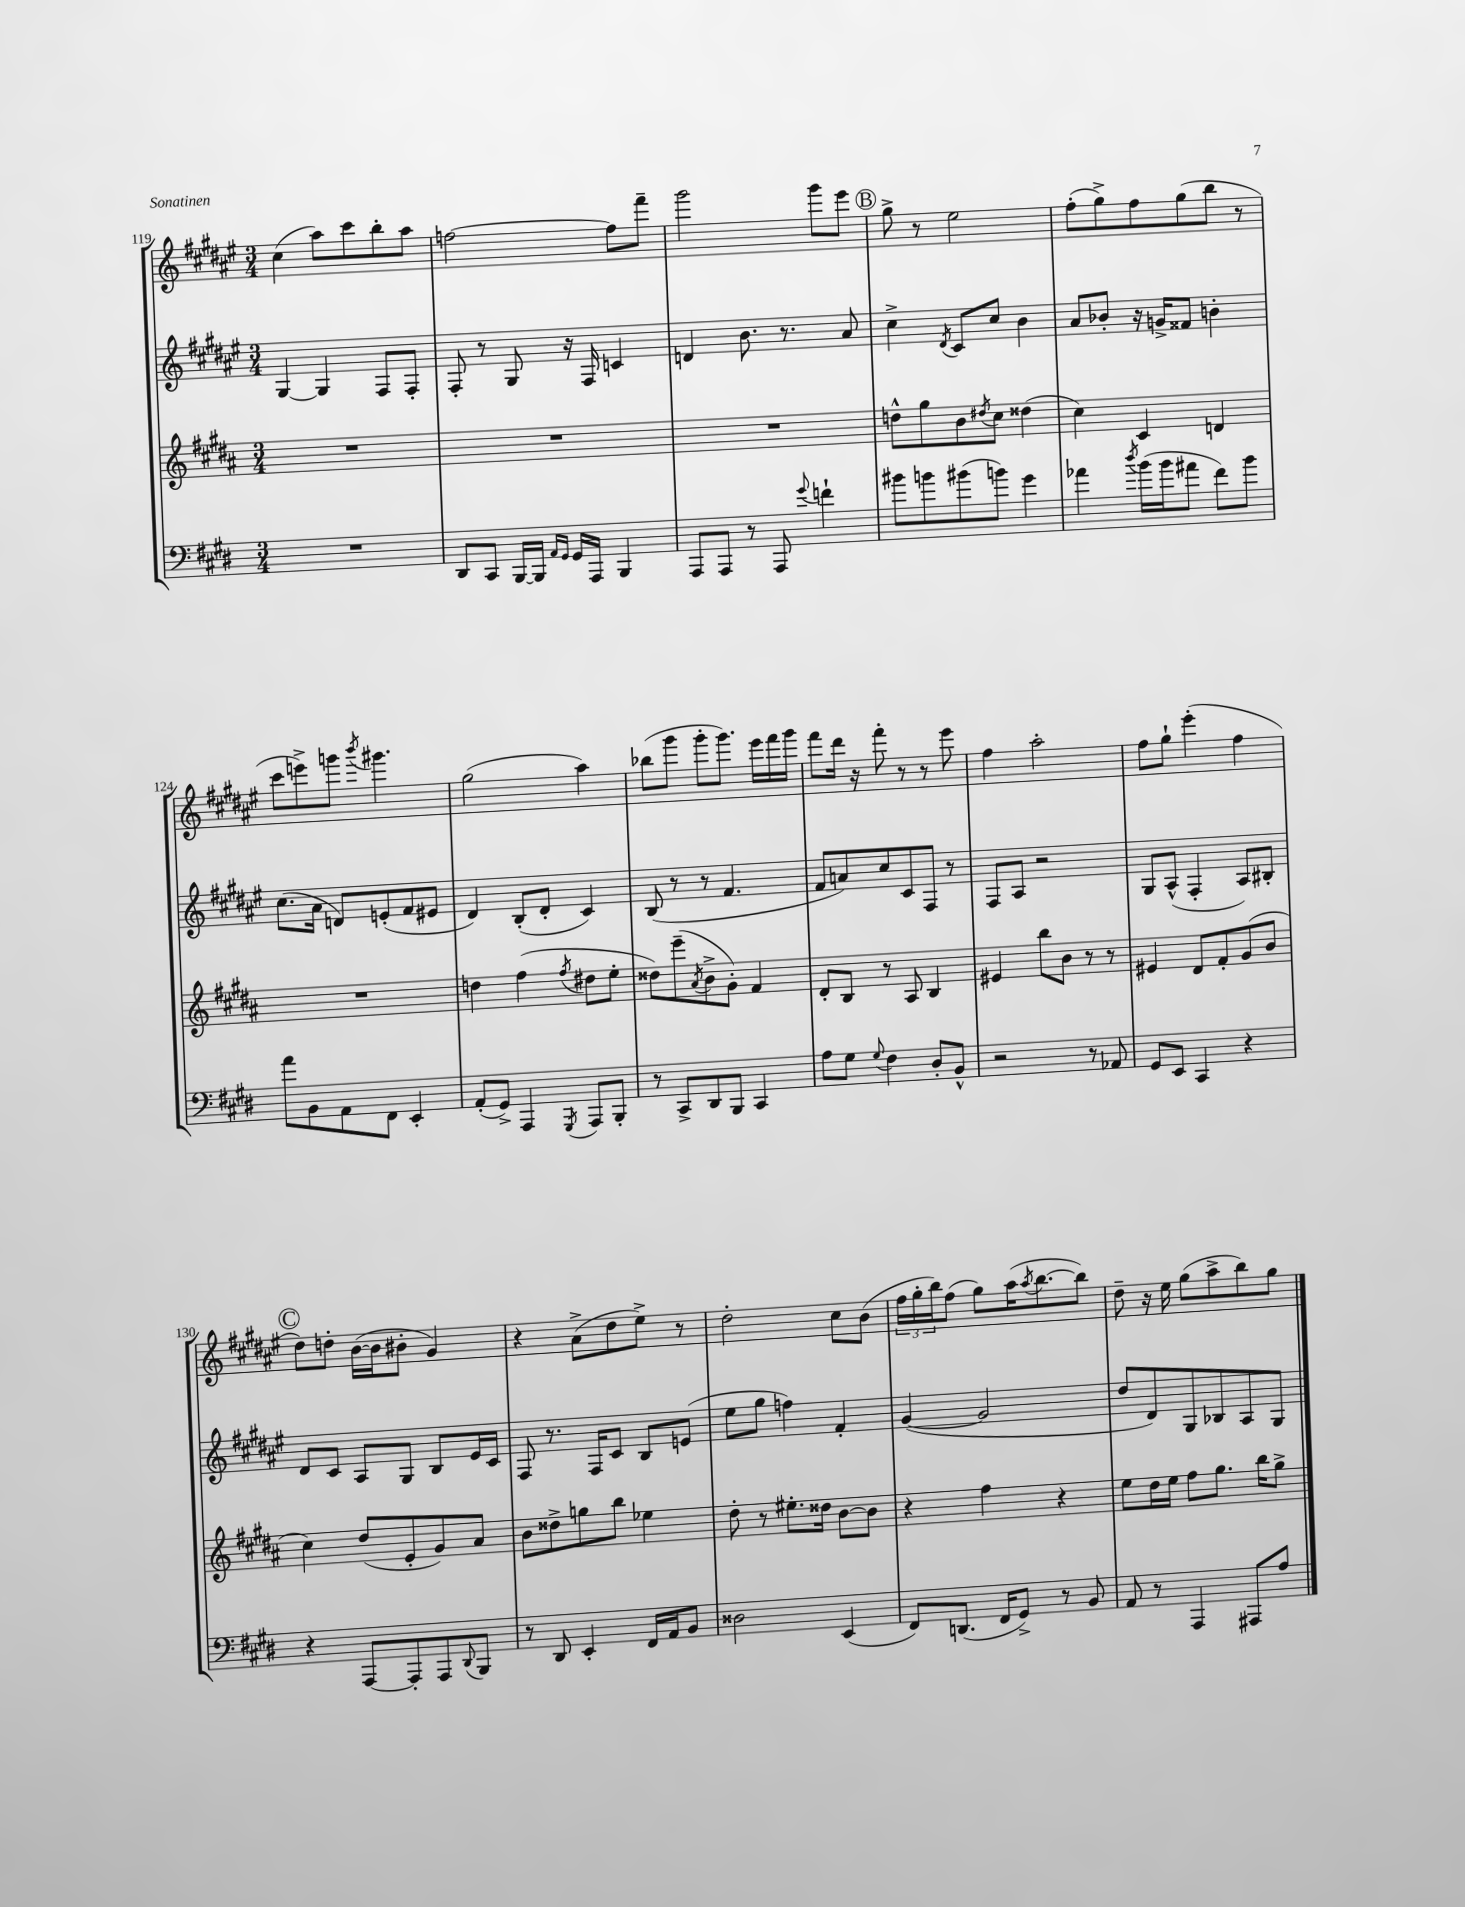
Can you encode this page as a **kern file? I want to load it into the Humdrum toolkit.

**kern	**kern	**kern	**kern
*part4	*part3	*part2	*part1
*staff4	*staff3	*staff2	*staff1
*clefF4	*clefG2	*clefG2	*clefG2
*k[f#c#g#d#]	*k[f#c#g#d#a#]	*k[f#c#g#d#a#e#]	*k[f#c#g#d#a#e#]
*M3/4	*M3/4	*M3/4	*M3/4
=119	=119	=119	=119
2.r	2.r	[4G#/	(4cc#\
.	.	4G#/]	8aa#\L)
.	.	.	8ccc#\
.	.	8F#/L	8bb'\
.	.	8F#'/J	8aa#\J
=120	=120	=120	=120
8DD#/L	2.r	8F#'/	[2ffn\
8CC#/J	.	8r	.
[16BBB/LL	.	8G#/	.
16BBB/JJ]	.	.	.
16qqAA/LL	.	.	.
16qqGG#/JJ	.	.	.
16GG#/LL	.	16r	.
16AAA/JJ	.	16F#/	.
4BBB/	.	4cn/	8ff\L]
.	.	.	8fff#~\J
=121	=121	=121	=121
8AAA/L	2.r	4dn/	2ggg#\
8AAA/J	.	.	.
8r	.	8.b\	.
8AAA/	.	.	.
.	.	8.r	.
8qqg#/	.	.	.
4fn`\	.	.	8ggg#\L
.	.	8a#/	8eee#\J
!!LO:REH:place=s1:t=B
=122	=122	=122	=122
8b#X\L	8ddn^^\L	4cc#^\	8gg#^\
8bn\	8gg#\	.	8r
.	.	8qd#/	.
(8b#X\	8b\	8c#/L	2ee#\
.	8qdd#X/	.	.
8bn\J)	8cc#\J	8cc#/J	.
4g#\	(4dd##X\	4b\	.
=123	=123	=123	=123
4a-X\	4cc#\)	8a#/L	(8ff#'\L
.	.	8b-X'/J	8gg#^\)
8qdd#/	.	.	.
(16b\LL	4c#/	16r	8ff#\
16b\J	.	16gn^/KL	.
8a#X\J	.	8f##X/J	(8gg#\
8f#\L)	4dn/	4bn'\	8bb\J
8b\J	.	.	8r
!!LO:LB:g=z
=124	=124	=124	=124
8a\L	2.r	(8.cc#\L	8ccc#\L
8BB\	.	.	8eeen^\)
.	.	16a#\Jk	.
8AA\	.	8dn/L)	8gggn\J
.	.	.	8qbbb/
8FF#\J	.	(8en'/	4.ggg#X\
4EE'/	.	8f#/	.
.	.	8e#X/J	.
=125	=125	=125	=125
(8AA'/L	4ddn\	4d#/)	(2gg#\
8GG#^/J)	.	.	.
4AAA/	(4ff#\	(8B'/L	.
.	.	8d#'/J	.
8qGGG#/	8qff#/	.	.
8AAA/L	8dd#X\L	4c#/)	4aa#\)
8BBB'/J	8ee'\J	.	.
=126	=126	=126	=126
8r	8dd##X\L)	(8B/	(8bb-X\L
8CC#^/L	(8eee~\	8r	8ggg#\J
.	8qa#/	.	.
8DD#/	8b^\	8r	8ggg#'\L
8BBB/J	8g#'\J)	4.f#/	8.ggg#\J)
4CC#/	4f#/	.	.
.	.	.	16eee#\LL
.	.	.	16fff#\
.	.	.	16ggg#\JJ
=127	=127	=127	=127
8A\L	8d#'/L	8f#/L	8fff#\L
8G#\J	8B/J	8an/)	16ddd#\Jk
.	.	.	16r
8qqG#/	.	.	.
4F#\	8r	8cc#/	8fff#'\
.	8A#/	8c#/	8r
8D#'/L	4B/	8F#/J	8r
8BB^^/J	.	8r	8eee#\
=128	=128	=128	=128
2r	4e#X/	8F#/L	4ff#\
.	.	8A#/J	.
.	8bb\L	2r	2aa#'\
.	8b\J	.	.
8r	8r	.	.
8AA-X/	8r	.	.
=129	=129	=129	=129
8GG#/L	4e#X/	8G#/L	8ff#\L
8EE/J	.	(8A#^^/J	8gg#`\J
4CC#/	8d#/L	4F#'/	(4eee#'\
.	8f#'/	.	.
4r	(8g#/	8A#/L)	4ff#\
.	8b/J	8B#X'/J	.
!!LO:LB:g=z
!!LO:REH:place=s1:t=C
=130	=130	=130	=130
4r	4cc#\)	8d#/L	8dd#\L)
.	.	8c#/J	8ddn'\J
[8AAA/L	(8dd#/L	8A#/L	([16b\LL
.	.	.	16b\J]
8AAA'/]	8e'/	8G#/J	8b#X'\J
8AAA/	8g#/)	8B/L	4g#/)
8qqDD#/	.	.	.
8BBB/J	8a#/J	16e#/L	.
.	.	16c#/JJ	.
=131	=131	=131	=131
8r	8b\L	8F#/	4r
8DD#/	8dd##X^\	8.r	.
4EE'/	8ggn\	.	(8a#^\L
.	.	16F#/KL	.
.	8bb\J	8c#/J	8dd#\
16FF#/LL	4ee-X\	8B/L	8ee#^\J)
16AA/J	.	.	.
8BB/J	.	(8en/J	8r
=132	=132	=132	=132
2D##X\	8dd#'\	8ee#\L	2dd#'\
.	8r	8gg#\J	.
.	8.ee#X'\L	4ffn\)	.
.	16dd##X\Jk	.	.
(4EE/	[8b\L	4f#'/	8cc#\L
.	8b\J]	.	(8b\J
=133	=133	=133	=133
8FF#/L)	4r	([4g#/	24ff#\LL
.	.	.	24gg#'\
.	.	.	24bb\J)
(8.DDn/J	.	.	(8ff#\J
.	4ff#\	2g#/]	8gg#\L)
16FF#/KL	.	.	.
8GG#^/J)	.	.	(16aa#\K
.	.	.	8qaa#/
.	.	.	[8.bb\
8r	4r	.	.
8BB/	.	.	8bb\J])
=134	=134	=134	=134
8AA/	8ee\L	8dd#/L	8dd#~\
8r	16dd#\L	8d#/)	16r
.	16ee\JJ	.	16ee#\
4AAA/	8ff#\L	8G#/	(8gg#\L
.	8.gg#\J	8B-X/	8aa#^\
8AAA#X/L	.	8A#/	8bb\)
.	16bb\KL	.	.
8A/J	8gg#^\J	8G#/J	8gg#\J
==	==	==	==
*-	*-	*-	*-
